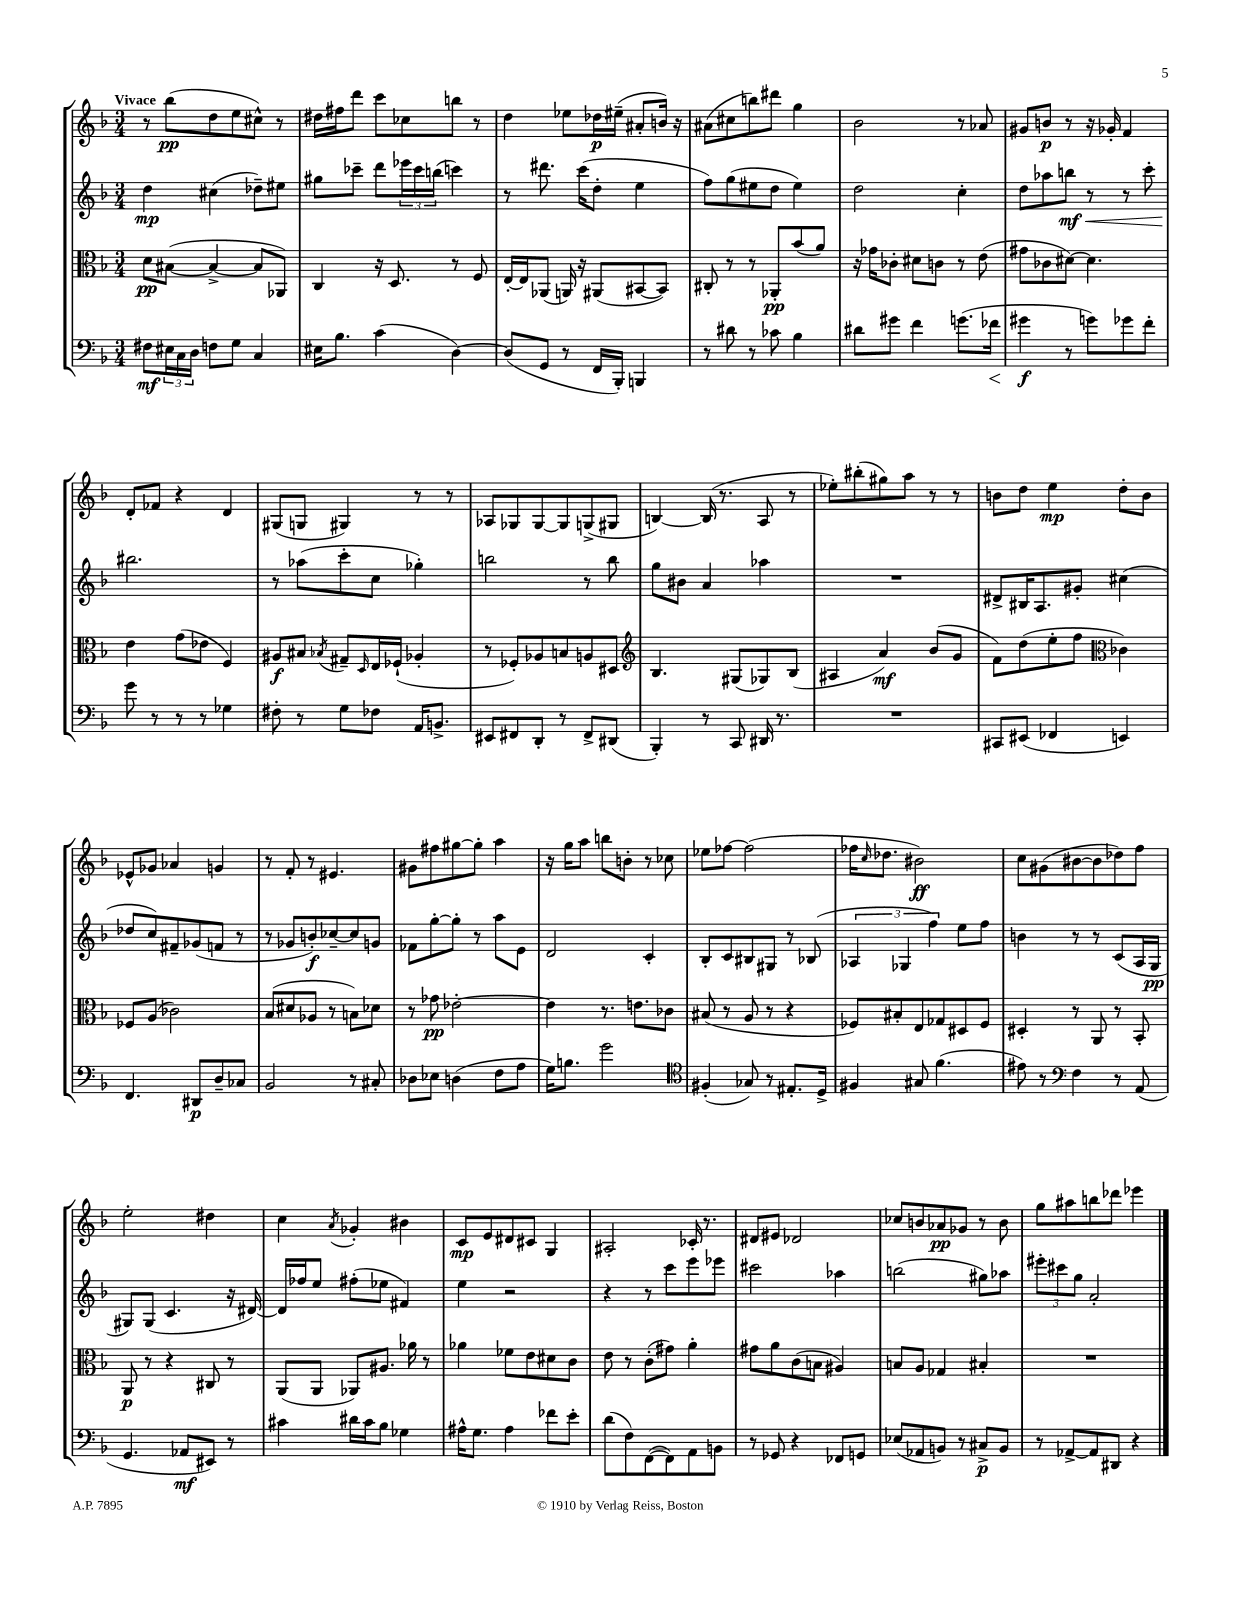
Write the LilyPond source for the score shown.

<<
\new StaffGroup <<
\new Staff = "s0" {
    \clef treble \key f \major \numericTimeSignature \time 3/4 \tempo "Vivace"
    r8 bes''8\pp( d''8 e''8 cis''8-^) r8 |
    dis''16 fis''16 d'''8 c'''8 ces''8 b''8 r8 |
    d''4 ees''8 des''16\p eis''16--( ais'8-. b'16) r16 |
    ais'8( cis''8 b''8) dis'''8 g''4 |
    bes'2 r8 aes'8 |
    gis'8 b'8\p r8 r16 ges'16-. f'4 |
    d'8-. fes'8 r4 d'4 |
    gis8( g8 gis4) r8 r8 |
    aes8 ges8 ges8~ ges8 g8->( gis8 |
    b4~) b16( r8. a8 r8 |
    ees''8-.) bis''8-.( gis''8) a''8 r8 r8 |
    b'8 d''8 e''4\mp d''8-. b'8 |
    ees'8-^ ges'8 aes'4 g'4 |
    r8 f'8-. r8 eis'4. |
    gis'8 fis''8 gis''8~ gis''8-. a''4 |
    r16 g''16 a''8 b''8 b'8-. r8 ces''8 |
    ees''8 fes''8~ fes''2( |
    fes''16 \grace { c''16 } des''8. bis'2\ff) |
    c''8 gis'8( bis'8~ bis'8 des''8) f''8 |
    e''2-. dis''4 |
    c''4 \acciaccatura { a'8 } ges'4-. bis'4 |
    c'8\mp e'8 dis'8 cis'8 g4 |
    ais2-. ces'16-. r8. |
    dis'8 eis'8 des'2 |
    ces''8 b'8 aes'8\pp ges'8 r8 b'8 |
    g''8 ais''8 b''8 des'''8 ees'''4 \bar "|." |
}
\new Staff = "s1" {
    \clef treble \key f \major \numericTimeSignature \time 3/4
    d''4\mp cis''4( des''8--) eis''8 |
    gis''8 ces'''8-- d'''8 \tuplet 3/2 { ees'''16 ces'''16 b''16( } c'''4) |
    r8 dis'''8. c'''16( d''8-. e''4 |
    f''8) g''8( eis''8 d''8 eis''4) |
    d''2 c''4-. |
    d''8 aes''8 b''8\mf\< r8 r8 c'''8-. |
    bis''2.\! |
    r8 aes''8( c'''8-. c''8 ges''4-.) |
    b''2 r8 b''8 |
    g''8 bis'8 a'4 aes''4 |
    R2. |
    dis'8-> bis16 a8. gis'8-. cis''4( |
    des''8 c''8) fis'8-- ges'8( f'8 r8 |
    r8 ges'8 b'8-.\f) ces''8~-- ces''8 g'8 |
    fes'8 g''8~-. g''8-. r8 a''8 e'8 |
    d'2 c'4-. |
    bes8-. c'8 bis8 gis8 r8 bes8( |
    \tuplet 3/2 { aes4 ges4 f''4) } e''8 f''8 |
    b'4 r8 r8 c'8( a16 g16\pp |
    gis8) gis8( c'4. r16 dis'16~) |
    dis'16 fes''16 e''8 fis''8-.( ees''8 fis'4) |
    e''4 r2 |
    r4 r8 c'''8 e'''8 ees'''8 |
    cis'''2 aes''4 |
    b''2( gis''8) aes''8 |
    \tuplet 3/2 { eis'''8-. cis'''8 g''8 } a'2-. \bar "|." |
}
\new Staff = "s2" {
    \clef alto \key f \major \numericTimeSignature \time 3/4
    d'8\pp bis8~( bis4~-> bis8 aes,8) |
    c4 r16 d8. r8 f8 |
    e16~-. e16 aes,8( a,16) r16 ais,8( bis,8~ bis,8) |
    cis8-. r8 r8 aes,8-.\pp bes'8( a'8) |
    r16 ges'16 ces'8-. dis'8 c'8 r8 e'8( |
    gis'8 ces'8 dis'8~) dis'4. |
    e'4 g'8( ees'8 f4) |
    ais8\f bis8 \acciaccatura { bes8 } gis8-- \grace { d16 } e16 fes16-!( aes4-. |
    r8 fes8-.) aes8 b8 a8 dis8 |
    \clef treble bes4. gis8( ges8) bes8( |
    ais4 a'4\mf) bes'8( g'8 |
    f'8) d''8( e''8-. f''8 \clef alto ces'4) |
    fes8 a8( ces'2) |
    bes8( dis'8 aes8 r8 b8) des'8 |
    r8 ges'8\pp ees'2~-. |
    ees'4 r8. e'8. ces'8 |
    bis8( r8 a8 r8 r4 |
    fes8) bis8-. e8 ges8 dis8 fes8 |
    dis4-. r8 a,8 r8 bes,8-. |
    a,8\p r8 r4 cis8 r8 |
    a,8( a,8 aes,8) ais8. aes'16 r8 |
    aes'4 fes'8 e'8 dis'8 c'8 |
    e'8 r8 c'8-.( gis'8) a'4-. |
    gis'8 a'8 c'8( b8 ais4) |
    b8 a8 ges4 bis4-. |
    R2. \bar "|." |
}
\new Staff = "s3" {
    \clef bass \key f \major \numericTimeSignature \time 3/4
    fis8\mf \tuplet 3/2 { eis16 c16 d16 } f8 g8 c4 |
    eis16 bes8. c'4( d4~) |
    d8( g,8 r8 f,16 bes,,16-.) b,,4 |
    r8 dis'8 r8 ces'8 bes4 |
    dis'8 gis'8 f'4 g'8.( fes'16\< |
    gis'4\f\! r8 g'8) ges'8 f'8-. |
    g'8 r8 r8 r8 ges4 |
    fis8-. r8 g8 fes8 a,16 b,8.-> |
    eis,8 fis,8 d,8-. r8 fis,8-> dis,8( |
    bes,,4-.) r8 c,8 dis,16 r8. |
    R2. |
    cis,8 eis,8( fes,4 e,4) |
    f,4. dis,8\p d8-- ces8 |
    bes,2 r8 cis8-. |
    des8 ees8 d4( f8 a8 |
    g16) b8. g'2 |
    \clef tenor fis4-.( ges8) r8 eis8.-. d16-> |
    fis4 gis8 f'4.( |
    eis'8) r8 \clef bass f4 r8 a,8( |
    g,4. aes,8\mf eis,8) r8 |
    cis'4 dis'16 cis'16 bes8 ges4 |
    ais16-^ g8. ais4 fes'8 e'8-. |
    d'8( f8) f,8~( f,8) a,8 b,8 |
    r8 ges,8 r4 fes,8 g,8 |
    ees8( aes,8 b,8) r8 cis8->\p b,8 |
    r8 aes,8~-> aes,8 dis,8 r4 \bar "|." |
}
>>
>>
\layout { \context { \Score \remove "Bar_number_engraver" } }
